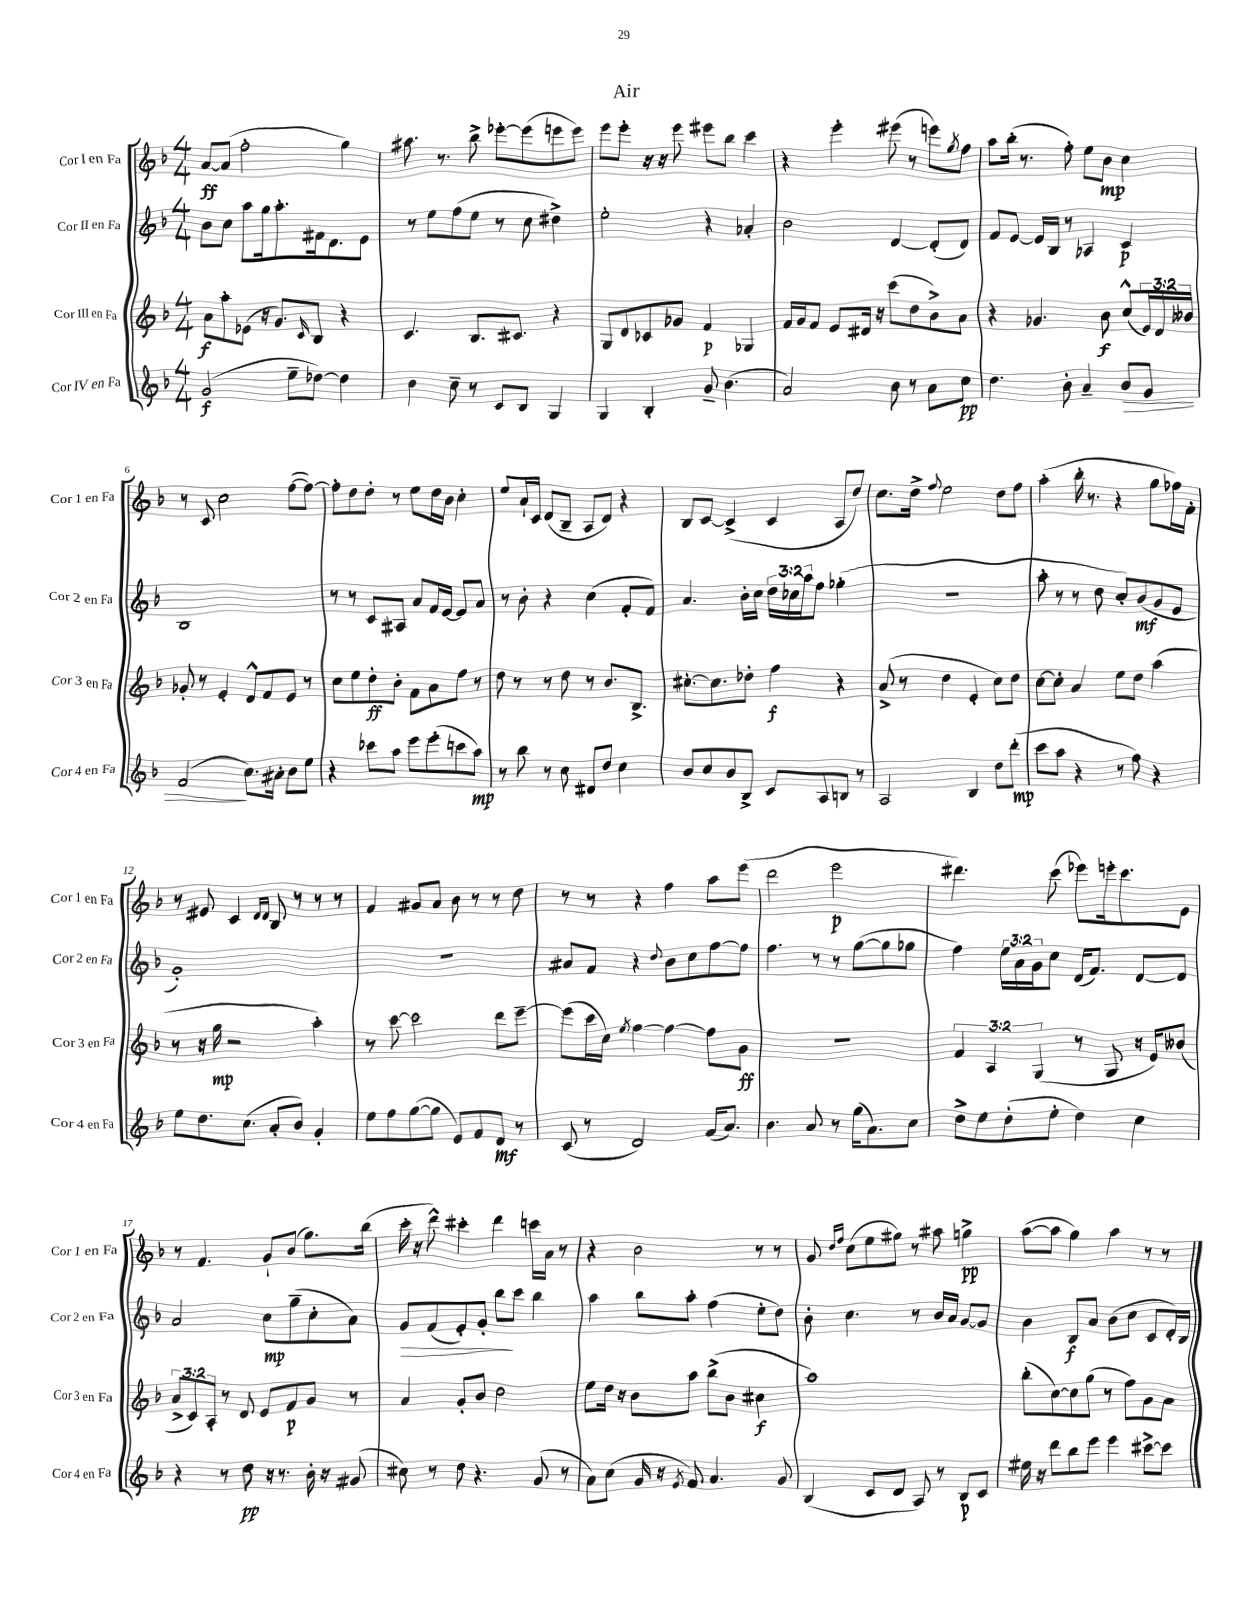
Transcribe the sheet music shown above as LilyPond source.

\header { title = "Air" }
<<
\new StaffGroup <<
\new Staff = "s0" \with { instrumentName = "Cor I en Fa" shortInstrumentName = "Cor 1 en Fa" } {
    \clef treble \key f \major \numericTimeSignature \time 4/4
    a'8~\ff a'8( f''2-. g''4) |
    ais''8. r8. bes''8-> ees'''8~-. ees'''8( e'''8 e'''8) |
    e'''8 e'''8-. r16 r16 e'''8 eis'''8 bes''8 c'''4 |
    r4 e'''4-. eis'''8( r8 e'''8) \acciaccatura { g''8 } f''8 |
    a''8 bes''16-.( r8. f''8-.) e''8 bes'8\mp c''4 |
    r8 c'8 c''2 f''8~( f''8~) |
    f''8-. d''8 d''8-. r8 e''8 d''16 bes'16 c''4-. |
    e''8 a'16-! c'16 d'8( bes8-- a8 d'8) r4 |
    bes8 c'8~ c'4->( c'4 a8 d''8) |
    c''8. d''16-> \appoggiatura { f''8 } e''2 d''8 f''8 |
    a''4-.( bes''16-. r8. r4 g''8 fes''16) f'16-. |
    r8 eis'8 c'4 \grace { d'16 d'16 } bes8 r8 r8 r8 |
    f'4 gis'8 a'8 bes'8 r8 r8 d''8 |
    r8 r8 r4 f''4 a''8 e'''8( |
    d'''2 e'''2\p |
    dis'''4.) c'''8( ees'''8) e'''16-. c'''8. e'8 |
    r8 f'4. g'8-! bes'8( g''8.) bes''16( |
    c'''16-. r16 d'''8-^) cis'''4-. d'''4 c'''16 a'16 r8 |
    r4 bes'2 r8 r8 |
    g'8 \grace { d''16 f''16 } c''8( e''8 gis''8) r8 ais''8 g''4->\pp |
    a''8~( a''8 g''4) a''4 r8 r8 \bar "|." |
}
\new Staff = "s1" \with { instrumentName = "Cor II en Fa" shortInstrumentName = "Cor 2 en Fa" } {
    \clef treble \key f \major \numericTimeSignature \time 4/4 \override Staff.TupletNumber.text = #tuplet-number::calc-fraction-text
    bes'8 c''8 a''8 g''16 a''8.-. fis'16 d'8. e'8 |
    r8 e''8 f''8( e''8 r8 c''8 dis''4->) |
    e''2-. r4 aes'4-. |
    bes'2 d'4~ d'8-.( d'8) |
    f'8 e'8~ e'16 bes16 r8 aes4 c'4\p |
    bes1 |
    r8 r8 c'8 ais8 a'8 f'16 e'16~ e'8 a'8 |
    r8 bes'8-. r4 c''4( f'8-. f'8) |
    a'4. bes'16-. c''16 \tuplet 3/2 { d''16 ces''16 a''16 } f''8 ges''4-.( |
    R1 |
    a''8-. r8 r8 d''8 c''8-.) bes'8\mf( g'8 e'8 |
    g'1-.) |
    R1 |
    ais'8 f'8 r4 \appoggiatura { d''8 } bes'8 c''8 f''8~ f''8 |
    f''4. r8 r8 g''8~( g''8 ges''8 |
    f''4) \tuplet 3/2 { e''16 a'16 g'16 } c''8 d'16( f'8.) d'8~ d'8 |
    a'2 c''8\mp g''8--( c''8-. a'8) |
    g'8\> f'8( e'8-.) g'8-. bes''8\! c'''8 bes''4 |
    a''4 bes''8 a''8-. f''4( e''8-. d''8) |
    bes'8-. c''4. r8 bes'16 a'16 g'8~ g'8 |
    bes'4 bes8\f a'8 bes'8( c''8 c'8 d'16-.) bes16 \bar "|." |
}
\new Staff = "s2" \with { instrumentName = "Cor III en Fa" shortInstrumentName = "Cor 3 en Fa" } {
    \clef treble \key f \major \numericTimeSignature \time 4/4 \override Staff.TupletNumber.text = #tuplet-number::calc-fraction-text
    a'8\f a''8-. ees'8( r16 g'8.) \grace { c'16 } bes8 r4 |
    c'4. bes8. cis'8. r4 |
    g8 d'8 ces'8 ges'8 f'4\p ges4 |
    f'16 g'16 f'8 e'8 dis'16 r16 c'''8( d''8 bes'8->) a'8 |
    r4 ges'4. bes'8\f c''8-^( \tuplet 3/2 { e'16) d'16 beses'16 } |
    ges'8-. r8 e'4-. d'8-^ f'8 e'8 r8 |
    c''8 e''8 d''8-.\ff bes'8-. f'8 a'8 f''8 r8 |
    d''8 r8 r8 d''8 r8 bes'8. bes8.-> |
    cis''8.~-. cis''8. des''8-. f''4\f r4 |
    a'8->( r8 d''4 e'4-. c''8) d''8 |
    c''8~ c''8-. a'4 e''8 d''8 a''4( |
    r8 r16 g''16\mp r2 a''4-.) |
    r8 c'''8~ c'''2 d'''8 e'''8~-- |
    e'''8( c'''16 c''16) \acciaccatura { e''8 } f''4~ f''4~ f''8 g'8\ff |
    r1 |
    \tuplet 3/2 { f'4 a4 g4( } r8 g8 r16 e'16) beses'8( |
    \tuplet 3/2 { a'8-> c'8) a8-. } r8 d'8 e'8 f'8\p g'8 r8 |
    a'4 g'8-. bes'8 d''2 |
    e''8 d''16 r16 bes'8 a''8 bes''8->( bes'8 cis''4\f |
    a''1) |
    bes''8-.( c''8~) c''8 g''8( r8 f''8) g'8 a'8 \bar "|." |
}
\new Staff = "s3" \with { instrumentName = "Cor IV en Fa" shortInstrumentName = "Cor 4 en Fa" } {
    \clef treble \key f \major \numericTimeSignature \time 4/4
    g'2\f( e''8-- des''8~) des''4 |
    bes'4 c''8-- r8 c'8 bes8 g4 |
    g4 bes4-. g'8-- bes'4.( |
    a'2) bes'8 r8 a'8 c''8\pp |
    d''4. bes'8-. a'4-- bes'8\> g'8 |
    f'2\!( c''8.) ais'16-. bes'8 e''8 |
    r4 ces'''8 a''8 e'''8 e'''8-.( c'''8 a''8\mp) |
    r8 bes''8 r8 c''8 dis'8 d''8 c''4 |
    bes'8 c''8 bes'8 bes8-> c'8 a8 b8 r8 |
    a2 bes4 d''8 d'''8-.\mp( |
    c'''8 a''8 r4 r8 f''8) r4 |
    e''8 d''8. c''8.( a'8-. bes'8) g'4-. |
    e''8 f''8 g''8~( g''8 e'8) f'8 d'8\mf r8 |
    c'8( r8 d'2) f'16( a'8.) |
    bes'4. a'8 r8 g''16( a'8.) c''8 |
    d''8-> e''8 d''8-.( e''8-. d''4) c''4 |
    r4 r8 d''8\pp r16 r8. bes'16-. r16 gis'8( |
    cis''8) r8 d''8 r4. g'8( r8 |
    a'8) c''8( g'16 r16 \acciaccatura { e'8 } f'8) a'4. g'8 |
    bes4( c'8 d'8 a8) r8 bes8\p c'8 |
    eis''16 r16 d'''8 bes''8 e'''8 e'''4 cis'''8~-> cis'''8 \bar "|." |
}
>>
>>
